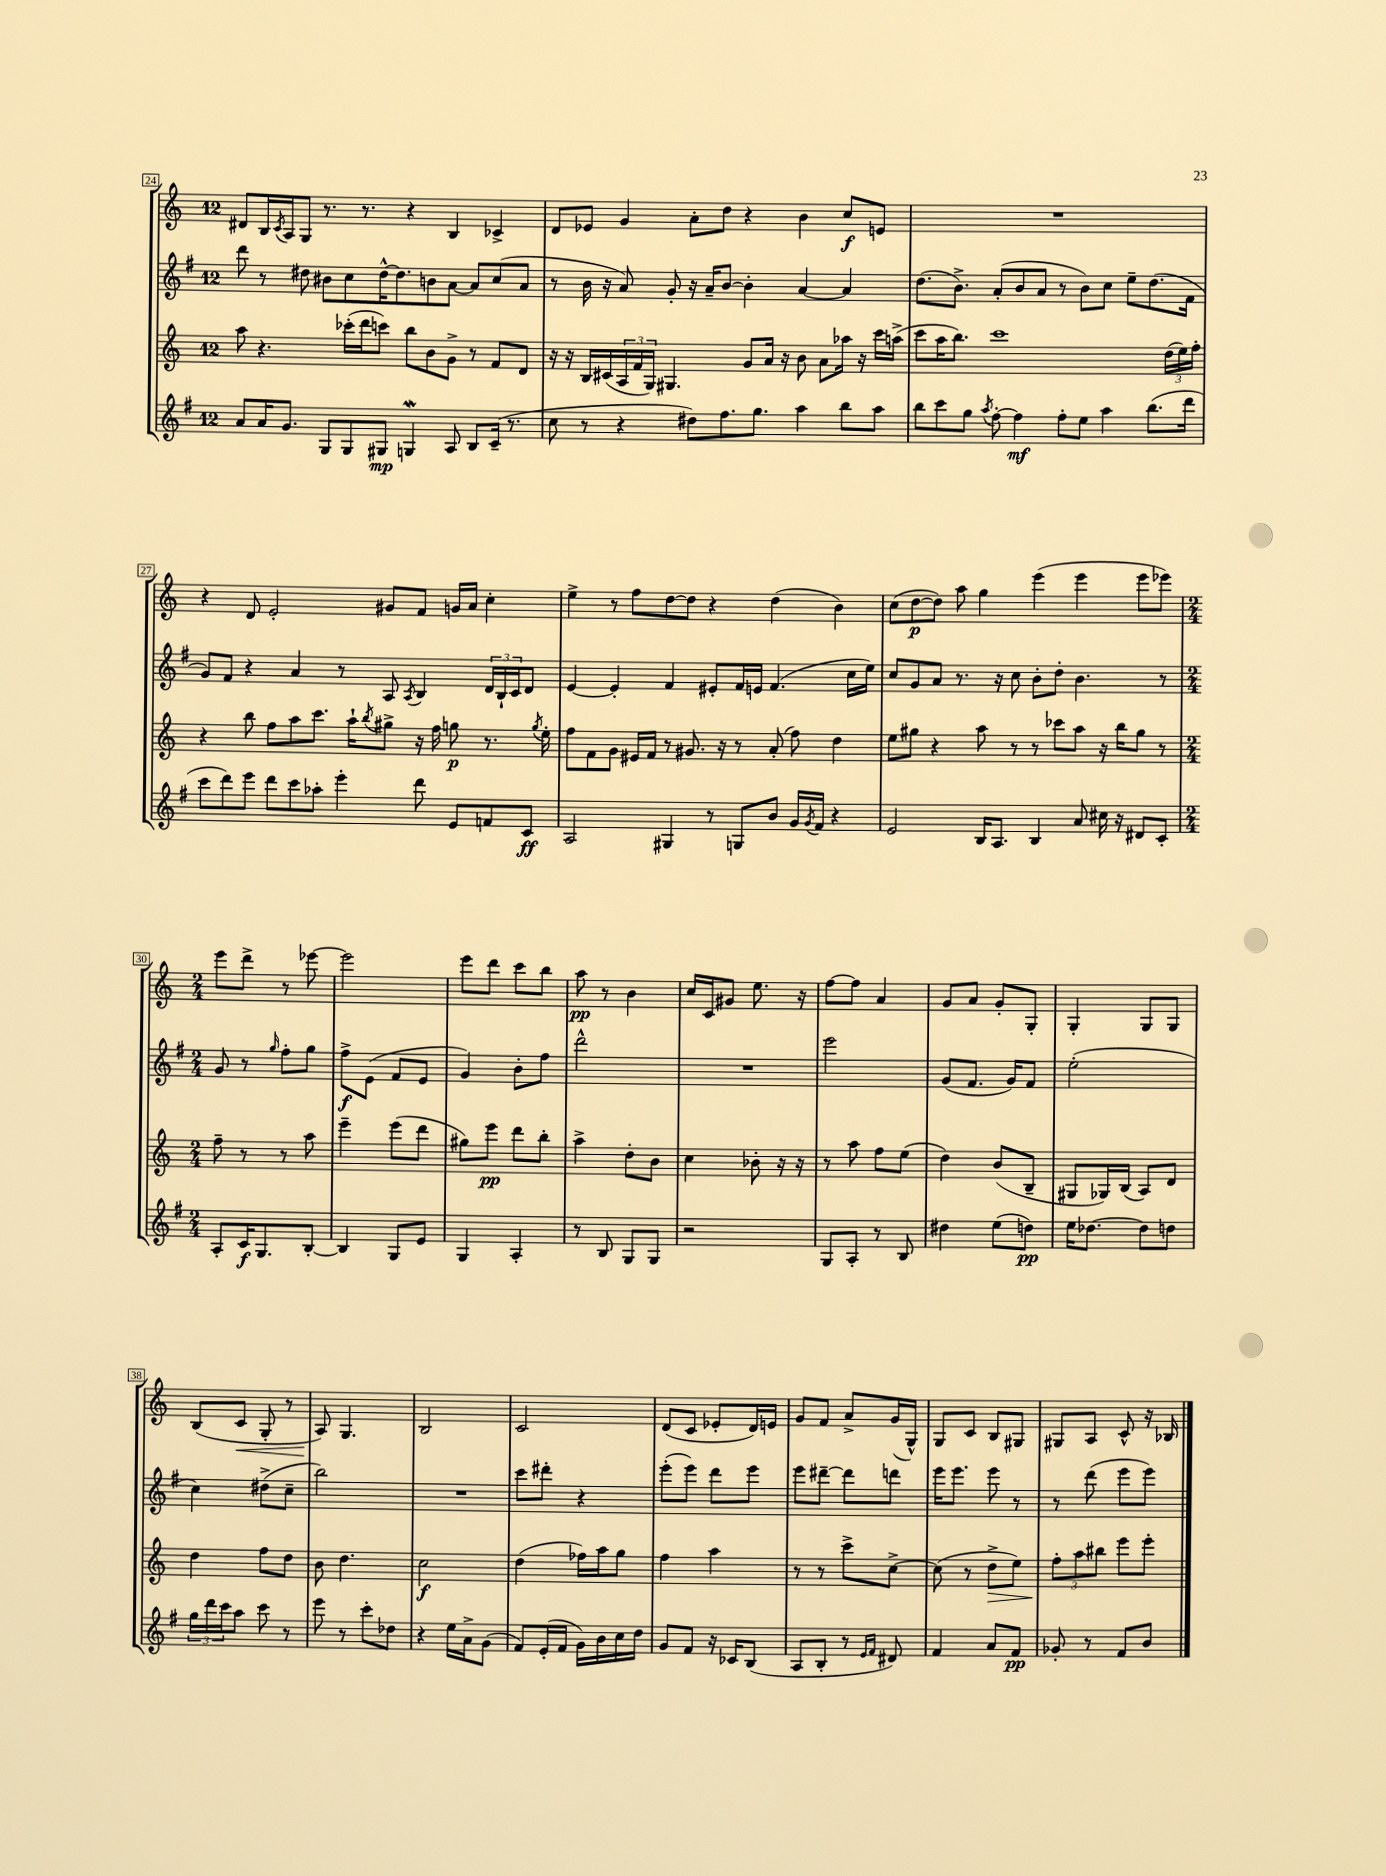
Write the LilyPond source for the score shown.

<<
\new StaffGroup <<
\new Staff = "s0" {
    \clef treble \key c \major \once \override Staff.TimeSignature.style = #'single-digit \time 12/8
    dis'8 b16 \acciaccatura { c'8 } a16 g8 r8. r8. r4 b4 ces'4-> |
    d'8 ees'8 g'4 a'8-. d''8 r4 b'4 c''8\f e'8 |
    R1. |
    r4 d'8 e'2-. gis'8 f'8 g'16 a'16 c''4-. |
    e''4-> r8 f''8 d''8~ d''8 r4 d''4( b'4) |
    c''8( d''8~\p d''8) a''8 g''4 e'''4( e'''4 e'''8 ees'''8) |
    \numericTimeSignature \time 2/4 e'''8 d'''8-> r8 ees'''8~ |
    ees'''2 |
    e'''8 d'''8 c'''8 b''8 |
    a''8\pp r8 b'4 |
    c''16 c'16 gis'8 e''8. r16 |
    f''8~ f''8 a'4 |
    g'8 a'8 g'8-. g8-. |
    g4-. g8 g8 |
    b8( c'8\< g8-. r8 |
    a8\!) g4. |
    b2 |
    c'2 |
    d'8( c'8 ees'8-. d'16) e'16 |
    g'8 f'8 a'8-> g'16( g16-^) |
    g8 c'8 b8 gis8 |
    gis8 a8 c'8-^ r16 bes16 \bar "|." |
}
\new Staff = "s1" {
    \clef treble \key g \major \once \override Staff.TimeSignature.style = #'single-digit \time 12/8
    d'''8 r8 dis''8 bis'8 c''8 dis''16~-^ dis''8. b'8 a'8~ a'8 c''8( a'8 |
    r8 b'16 r16 a'8) g'8-. r16 a'16-- b'8~ b'4-. a'4~ a'4 |
    d''8.( b'8.->) a'8-.( b'8 a'8 r8 b'8) c''8 e''8-- d''8.( fis'16 |
    g'8) fis'8 r4 a'4 r8 a8 \acciaccatura { a8 } b4 \tuplet 3/2 { d'16 b16-! c'16 } d'8 |
    e'4~ e'4-. fis'4 eis'8-. fis'16 e'16 fis'4.( c''16 e''16) |
    c''8 g'8 a'8 r8. r16 c''8 b'8-. d''8-. b'4. r8 |
    \numericTimeSignature \time 2/4 g'8 r8 \grace { g''16 } fis''8-. g''8 |
    fis''8->\f e'8( fis'8 e'8 |
    g'4) b'8-. fis''8 |
    d'''2-^ |
    R2 |
    e'''2 |
    g'8( fis'8. g'16) fis'8 |
    e''2-.( |
    c''4) dis''8->( c''8-- |
    b''2) |
    R2 |
    c'''8 dis'''8-. r4 |
    e'''8-.( e'''8) d'''8 e'''8 |
    e'''8 dis'''8~-- dis'''8 d'''8 |
    e'''16 e'''8. e'''8 r8 |
    r8 d'''8( e'''8 e'''8) \bar "|." |
}
\new Staff = "s2" {
    \clef treble \key c \major \once \override Staff.TimeSignature.style = #'single-digit \time 12/8
    a''8 r4. ces'''16-.( d'''16 c'''8) b''8 b'8 g'8-> r8 f'8 d'8 |
    r16 r16 b16 cis'16( \tuplet 3/2 { a16 f'16 g16) } gis4. g'8 a'16 r16 b'8 a'8 aes''16 r16 c'''16 a''16->( |
    c'''8 a''16 b''8.) c'''1 \tuplet 3/2 { d''16( e''16) f''16-. } |
    r4 b''8 f''8 a''8 c'''8. a''16-! \acciaccatura { b''8 } gis''8-> r16 f''16 g''8\p r8. \acciaccatura { g''8 } e''16-. |
    f''8 f'8 g'8 eis'16 f'16 r8 gis'8. r16 r8 a'8-.( f''8) d''4 |
    e''8 gis''8 r4 a''8 r8 r8 ces'''8 a''8 r16 b''16 gis''8 r8 |
    \numericTimeSignature \time 2/4 f''8-- r8 r8 a''8 |
    e'''4-- e'''8( d'''8 |
    gis''8) e'''8\pp d'''8 b''8-. |
    a''4-> d''8-. b'8 |
    c''4 bes'8-. r16 r16 |
    r8 a''8 f''8 e''8( |
    d''4) b'8( b8-- |
    gis8 ges16) b16( a8) d'8 |
    d''4 f''8 d''8 |
    b'8 d''4. |
    c''2\f |
    d''4( fes''16) a''16 g''8 |
    f''4 a''4 |
    r8 r8 c'''8-> c''8~-> |
    c''8( r8 d''8->\> e''8) |
    \tuplet 3/2 { f''8-.\! a''8 bis''8 } e'''8 e'''8-. \bar "|." |
}
\new Staff = "s3" {
    \clef treble \key g \major \once \override Staff.TimeSignature.style = #'single-digit \time 12/8
    a'8 a'16 g'8. g8 g8 gis8\mp g4\mordent a8 b8 c'16--( r8. |
    c''8 r8 r4 dis''8) fis''8. g''8. a''4 b''8 a''8 |
    b''8 c'''8 g''8 \acciaccatura { a''8 } fis''8~-. fis''4\mf fis''8-. e''8 a''4 b''8.( d'''16 |
    c'''8 d'''8) e'''8 d'''8 c'''8 aes''8-. e'''4-. d'''8 e'8 f'8 c'8\ff |
    a2 gis4 r8 g8 b'8 g'16 \acciaccatura { g'8 } fis'16 r4 |
    e'2 b16 a8. b4 a'8 cis''16 r16 dis'8 c'8-. |
    \numericTimeSignature \time 2/4 a8-. c'16\f g8. b8~-. |
    b4 g8 e'8 |
    g4 a4-. |
    r8 b8 g8 g8 |
    r2 |
    g8 a8-. r8 b8 |
    dis''4 e''8( d''8\pp) |
    e''16 des''8.~ des''8 d''8 |
    \tuplet 3/2 { g''16 d'''16 c'''16 } a''8 c'''8 r8 |
    e'''8 r8 c'''8-. des''8 |
    r4 e''16 a'16-> g'8( |
    fis'8) e'16-.( fis'16 g'16) b'16 c''16 d''16 |
    g'8 fis'8 r16 ces'16 b8( |
    a8 b8-. r8 \grace { e'16 fis'16 } dis'8) |
    fis'4 a'8 fis'8\pp |
    ges'8-. r8 fis'8 b'8 \bar "|." |
}
>>
>>
\layout { \context { \Score currentBarNumber = #24 \override BarNumber.stencil = #(make-stencil-boxer 0.1 0.3 ly:text-interface::print) } }
